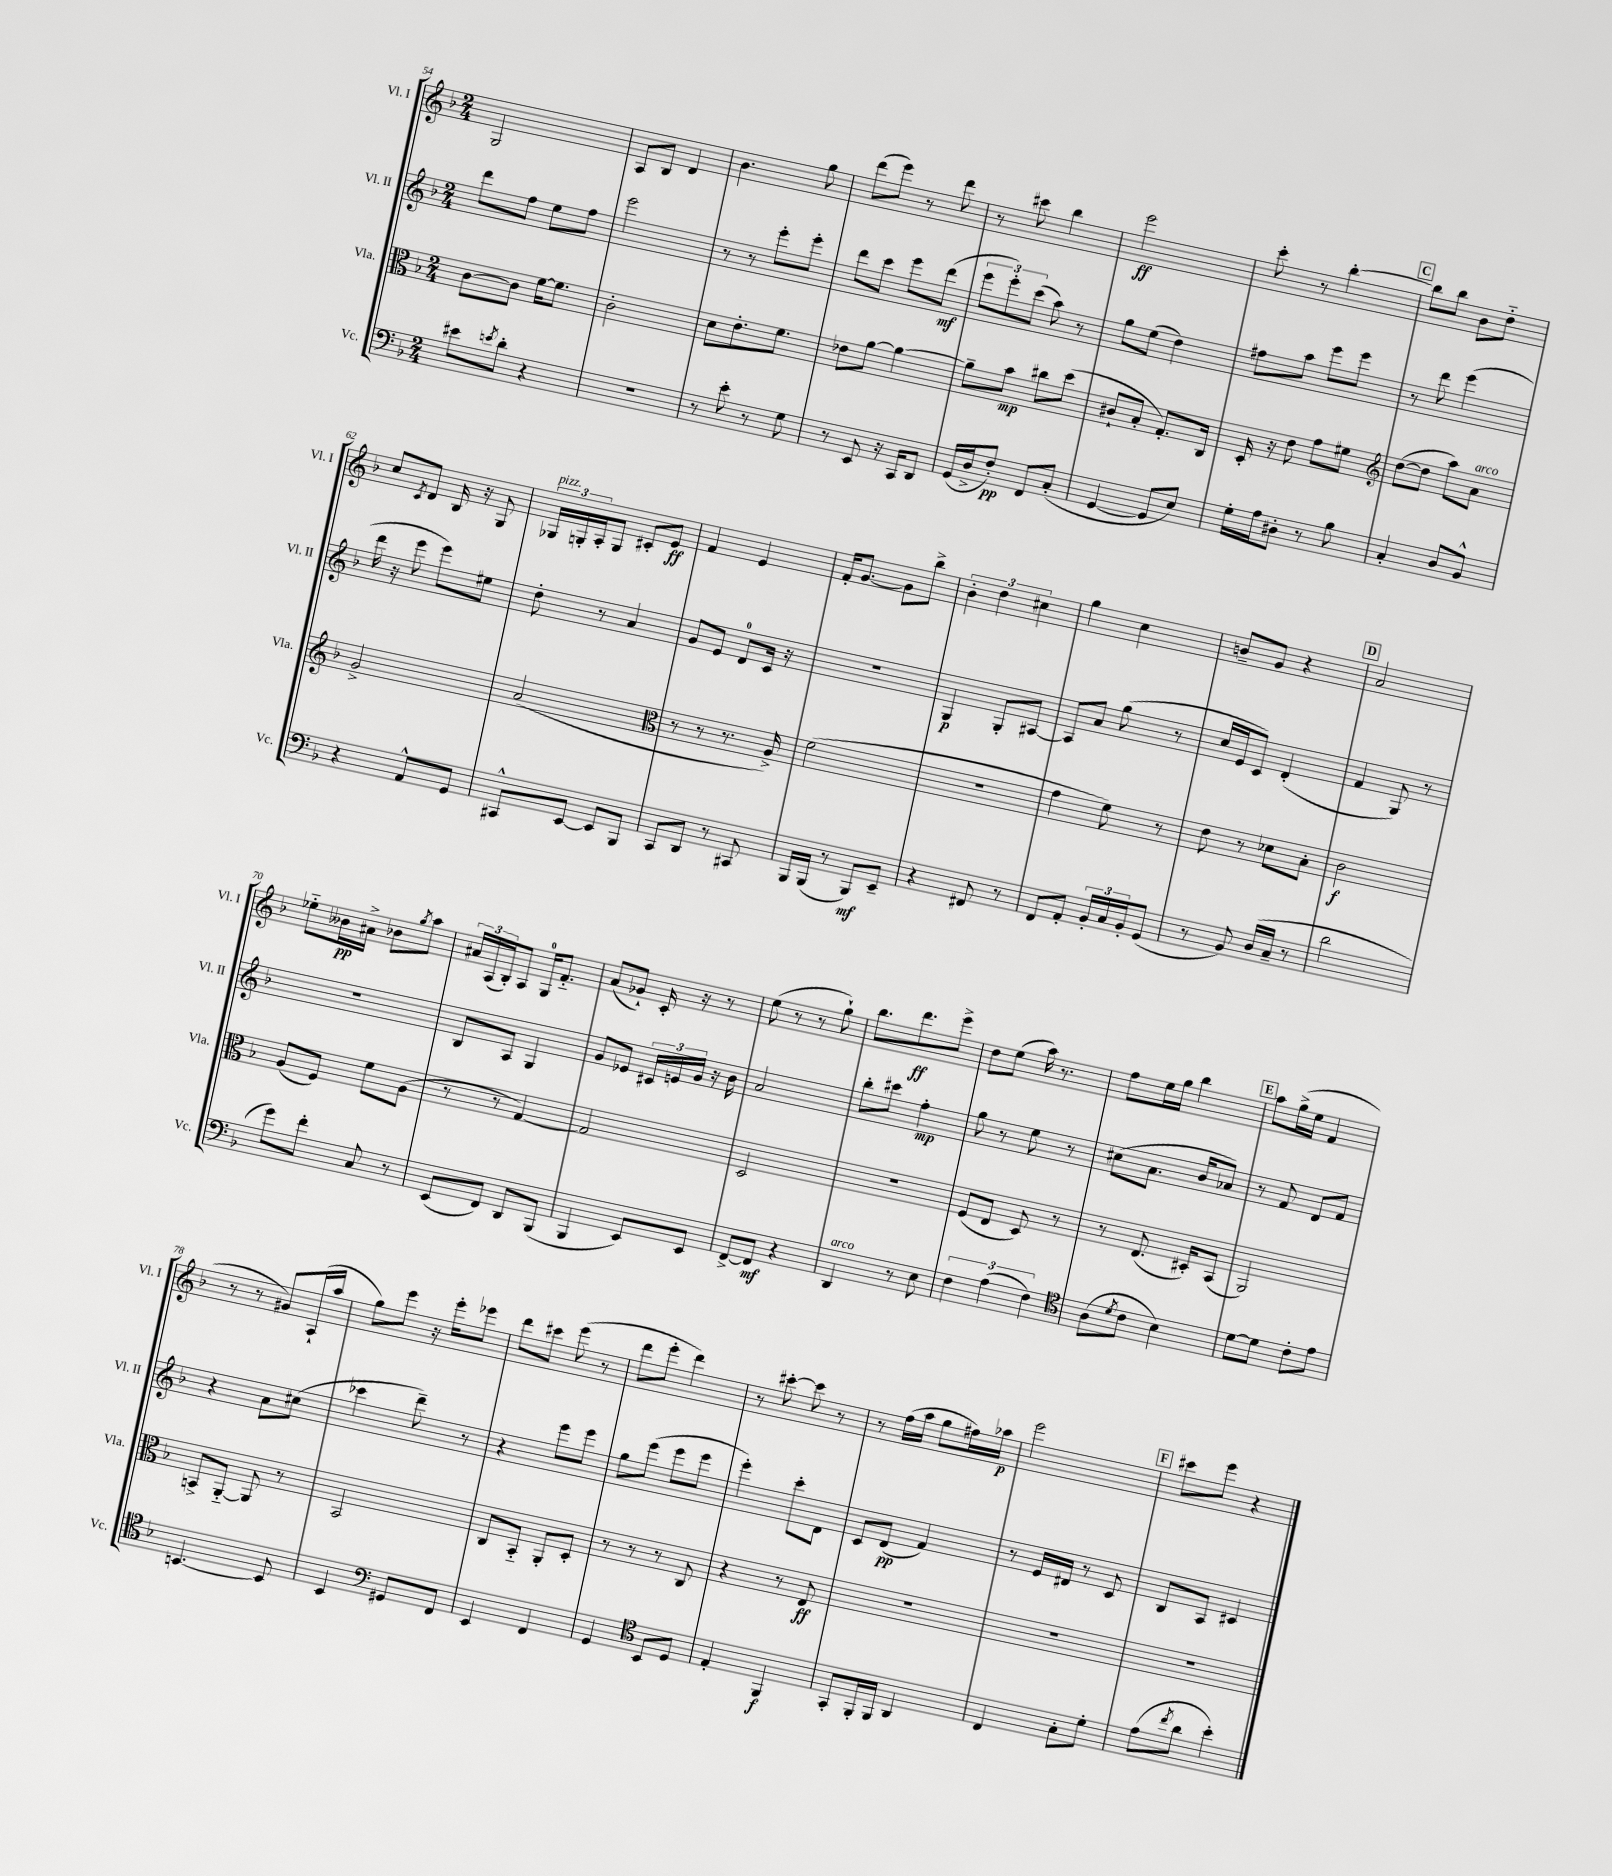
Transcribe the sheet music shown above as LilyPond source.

<<
\new StaffGroup <<
\new Staff = "s0" \with { instrumentName = "Vl. I" shortInstrumentName = "Vl. I" } {
    \clef treble \key f \major \numericTimeSignature \time 2/4
    g2 |
    a8 bes8 d'4 |
    bes'4. g''8 |
    d'''8( e'''8) r8 d'''8 |
    r8 cis'''8 bes''4 |
    e'''2\ff |
    c'''8-. r8 bes''4~-. |
    \mark \markup { \box "C" } bes''8 bes''8 bes'8 d''8-_ |
    c''8 \acciaccatura { c'8 } d'8 bes16 r16 g8 |
    \tuplet 3/2 { ges16^\markup { \italic "pizz." } g16-. a16-. } g8 cis'8-. e'8\ff |
    f'4 e'4 |
    f'16-. g'8.~ g'8 bes''8-> |
    \tuplet 3/2 { bes'4-. d''4 cis''4 } |
    g''4 c''4 |
    b'8-- g'8 r4 |
    \mark \markup { \box "D" } a'2 |
    ees''8-_ beses'16\pp ais'16-> bes'8 \acciaccatura { g''8 } a''8 |
    \tuplet 3/2 { ais'16 a16( bes16-.) } a8 g16-0 f'8.-_ |
    a'8( ges'8-!) c'16-. r16 r8 |
    e''8( r8 r8 g''8-!) |
    bes''8. d'''8.\ff e'''8-> |
    d''8 e''8( a''16) r8. |
    f''8 e''16 g''16 bes''4 |
    \mark \markup { \box "E" } a''8 g''16->( e''16 f'4 |
    r8 r8 gis'8) a16-!( a''16 |
    g''8) e'''8 r16 e'''16-. ees'''8 |
    d'''8 cis'''8 e'''8( r8 |
    d'''8 e'''8-. d'''4) |
    r8 cis'''8~-. cis'''8 r8 |
    r8 f''16( a''16 g''8 fis''16) aes''16\p |
    e'''2 |
    \mark \markup { \box "F" } cis'''8 e'''8 r4 \bar "|." |
}
\new Staff = "s1" \with { instrumentName = "Vl. II" shortInstrumentName = "Vl. II" } {
    \clef treble \key f \major \numericTimeSignature \time 2/4
    d'''8 f''8 e''8 f''8 |
    e'''2 |
    r8 r8 e'''8-. e'''8-. |
    d'''8 c'''8 e'''8 d'''8\mf( |
    \tuplet 3/2 { e'''8 e'''8-.) c'''8( } a''8) r8 |
    g''8 e''8( d''4) |
    fis''8 a''8 e'''8 e'''8 |
    \mark \markup { \box "C" } r8 d'''8 e'''4( |
    d'''16 r16 e'''8 e'''8) eis''8 |
    d''8-. r8 a'4 |
    g'8 e'8 d'8-0 c'16 r16 |
    r2 |
    g4\p g8-. ais8~ |
    ais8 a'8 g''8( r8 |
    c''16 e'16 c'8) d'4-.( |
    \mark \markup { \box "D" } f'4 g8) r8 |
    R2 |
    bes8 a8 g4 |
    g'8 ees'8 \tuplet 3/2 { cis'16 e'16 g'16 } r16 bes'16 |
    a'2 |
    bes''8-. cis'''8 f''4-.\mp |
    g''8 r8 e''8 r8 |
    cis''8( a'8. bes'16 aes'8) |
    \mark \markup { \box "E" } r8 f'8 d'8 f'8 |
    r4 a'8 cis''8( |
    ces'''4 d'''8--) r8 |
    r4 e'''8 e'''8 |
    g''8 e'''8( e'''8 e'''8 |
    e'''4-.) c'''8-. d'8 |
    c'8 d'8\pp( f'4) |
    r8 e'16 dis'16 r8 c'8 |
    \mark \markup { \box "F" } bes8 a8 cis'4 \bar "|." |
}
\new Staff = "s2" \with { instrumentName = "Vla." shortInstrumentName = "Vla." } {
    \clef alto \key f \major \numericTimeSignature \time 2/4
    c'8~ c'8 f'16~ f'8. |
    c'2-. |
    d'8 e'8.-. f'8. |
    ees'8 a'8~ a'4~ |
    a'8-- bes'8\mp cis''8 d''8( |
    cis'8-! bes8-. g8.-.) c16 |
    d16-. r16 e'8 g'8 fis'8 |
    \mark \markup { \box "C" } \clef treble d''8~( d''8 a''8) a'8^\markup { \italic "arco" } |
    g'2-> |
    a'2( |
    \clef alto r8 r8 r8. a16->) |
    f'2( |
    R2 |
    g'4 f'8) r8 |
    e'8 r8 des'8 bes8-. |
    \mark \markup { \box "D" } c'2\f |
    a8( f8) f'8 a8( |
    r8 r8 g4~) |
    g2 |
    d2 |
    R2 |
    f8( e8 d8) r8 |
    r8 e8.( dis16-.) bes,8( |
    \mark \markup { \box "E" } a,2) |
    b,8-> a,8~-_ a,8 r8 |
    bes,2 |
    c8 bes,8-_ a,8-. d8-. |
    r8 r8 r8 c8 |
    r4 r8 e8\ff |
    R2 |
    R2 |
    \mark \markup { \box "F" } R2 \bar "|." |
}
\new Staff = "s3" \with { instrumentName = "Vc." shortInstrumentName = "Vc." } {
    \clef bass \key f \major \numericTimeSignature \time 2/4
    eis'8 \acciaccatura { e'8 } d'8-. r4 |
    r2 |
    r8 e'8-. r8 g8 |
    r8 e,8 r16 c,16 d,8 |
    g,16( d16-> f8-.\pp) f,8 c8-.( |
    g,4~ g,8 e8) |
    g16-. a16 dis8-. r8 bes8 |
    \mark \markup { \box "C" } c4-. d8 bes,8-^ |
    r4 a,8-^ g,8 |
    cis,8-^ e,8~ e,8 bes,,8 |
    c,8 d,8 r8 cis,8 |
    bes,,16 bes,,16( r8 bes,,8\mf) e,8-- |
    r4 fis,8 r8 |
    f,8 a,8-. \tuplet 3/2 { bes,16-. c16 bes,16-. } g,8( |
    r8 bes,8) d16( c16-- r8 |
    \mark \markup { \box "D" } d'2 |
    g'8) f'8-. c8 r8 |
    e,8( f,8) d,8 bes,,8( |
    bes,,4 e,8) e,8 |
    f,8~-> f,8\mf r4 |
    d,4^\markup { \italic "arco" } r8 e8 |
    \tuplet 3/2 { f4 a4( f4) } |
    \clef tenor a8( \acciaccatura { d'8 } c'8 bes4) |
    \mark \markup { \box "E" } d'8~ d'8 c'8-. e'8 |
    b,4.~ b,8 |
    bes,4 \clef bass gis,8 f,8 |
    e,4 f,4 |
    g,4 \clef tenor bes,8 d8 |
    e4-. f,4\f |
    g,8-. f,16-. f,16 a,4 |
    c4 g8-. d'8-. |
    \mark \markup { \box "F" } e'8( \acciaccatura { c''8 } a'8 bes'4-.) \bar "|." |
}
>>
>>
\layout { \context { \Score currentBarNumber = #54 } }
